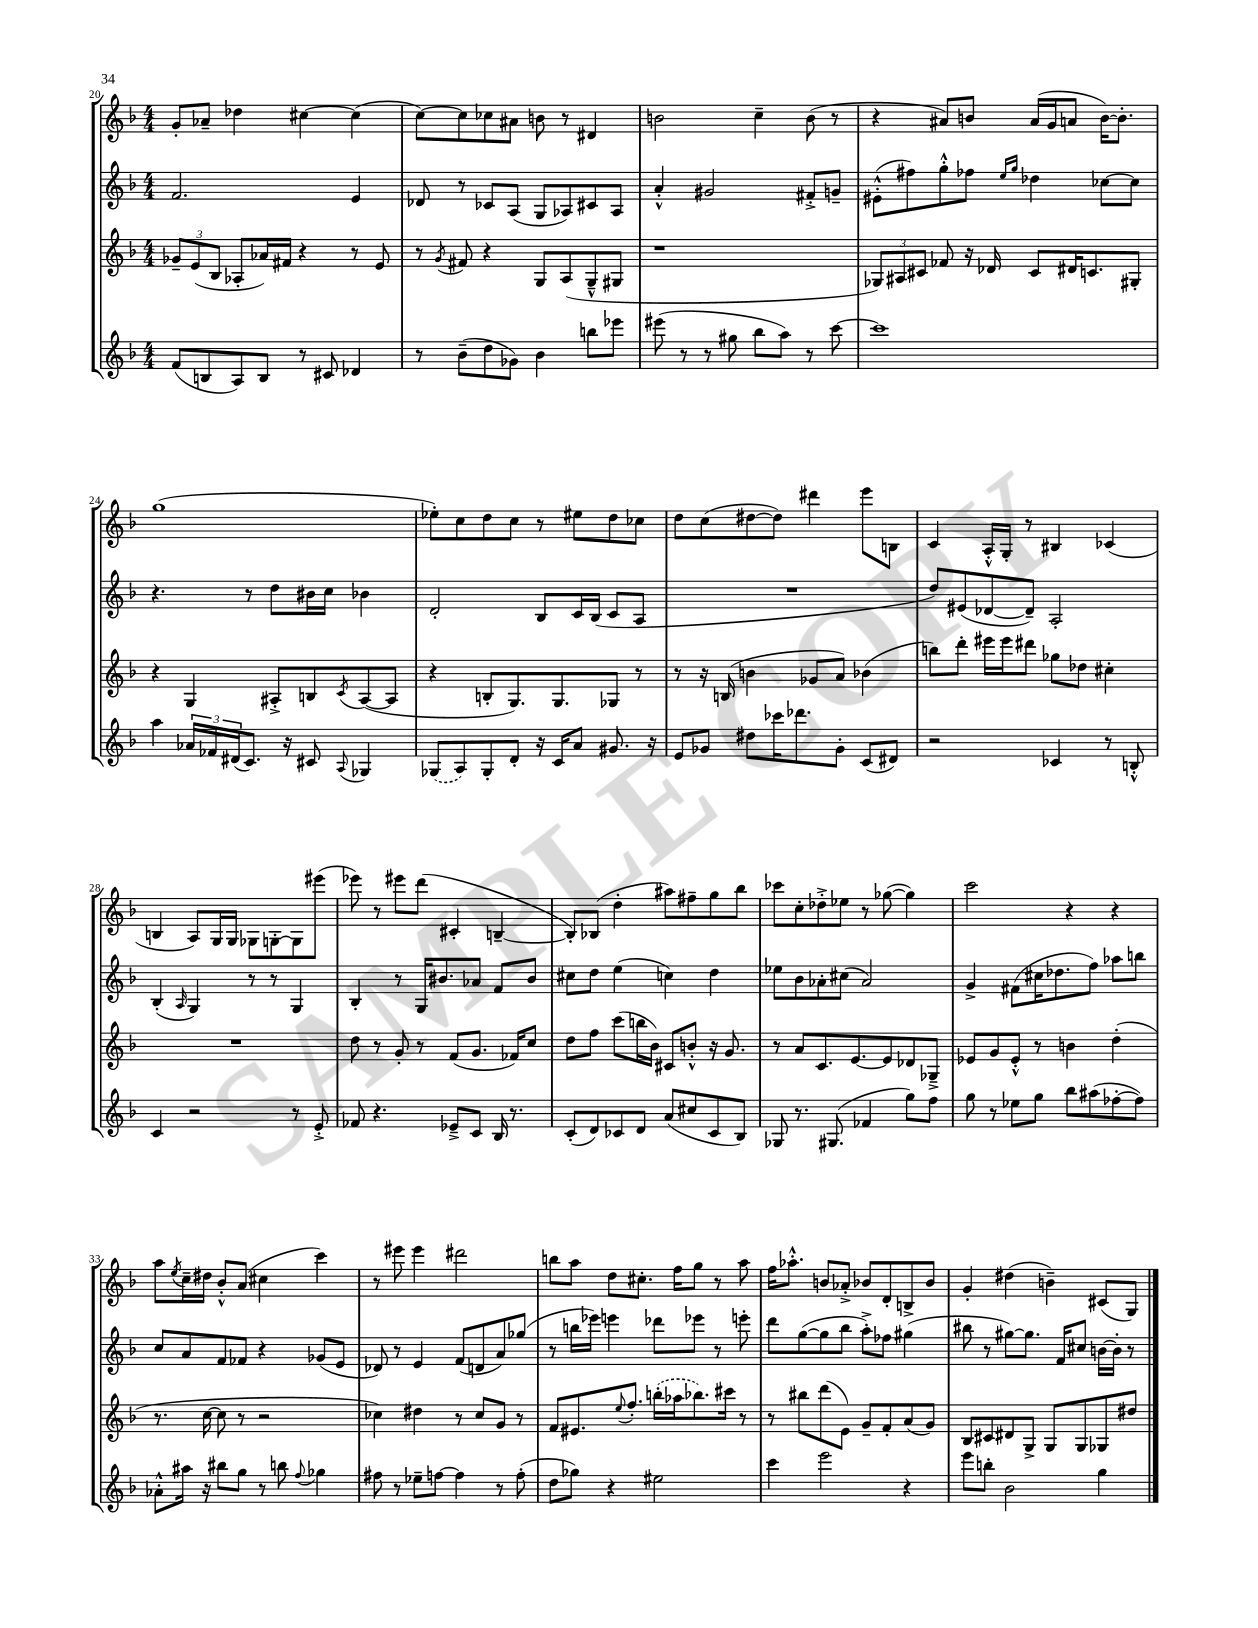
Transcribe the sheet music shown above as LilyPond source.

<<
\new StaffGroup <<
\new Staff = "s0" {
    \clef treble \key f \major \numericTimeSignature \time 4/4
    g'8-. aes'8-- des''4 cis''4~ cis''4( |
    c''8~) c''8 ces''8 ais'8 b'8 r8 dis'4 |
    b'2 c''4-- b'8( r8 |
    r4 ais'8) b'8 ais'16( g'16 a'8 b'16~) b'8.-. |
    g''1( |
    ees''8-.) c''8 d''8 c''8 r8 eis''8 d''8 ces''8 |
    d''8 c''8( dis''8~ dis''8) dis'''4 e'''8 b8 |
    c'4 a16-.-^ g16-. r8 bis4 ces'4( |
    b4 a8) g16 g16 ges8 g8~-. g8 eis'''8( |
    ees'''8) r8 eis'''8 d'''8( cis'4-. b4~-- |
    b8-.) bes8( d''4-. ais''8) fis''8-- g''8 bes''8 |
    ces'''8 c''8-. des''8-.-> ees''8 r8 ges''8~( ges''4) |
    c'''2 r4 r4 |
    a''8 \acciaccatura { e''8 } c''16-- dis''16 bes'8-.-^ a'8( cis''4 c'''4) |
    r8 eis'''8 eis'''4 dis'''2 |
    b''8 a''8 d''8 cis''8.-. f''16 g''8 r8 a''8 |
    f''16 aes''8.-.-^ b'8 aes'8-.-> bes'8 d'8-. b8-> bes'8 |
    g'4-. dis''4( b'4--) cis'8( g8) \bar "|." |
}
\new Staff = "s1" {
    \clef treble \key f \major \numericTimeSignature \time 4/4
    f'2. e'4 |
    des'8 r8 ces'8 a8( g8 aes8) cis'8 aes8 |
    a'4-.-^ gis'2 fis'8-.-> g'8-- |
    eis'8-.-^( fis''8) g''8-.-^ fes''8 \grace { e''16 g''16 } des''4 ces''8~ ces''8 |
    r4. r8 d''8 bis'16 c''16 bes'4 |
    d'2-. bes8 c'16 bes16( c'8 a8 |
    R1 |
    d''8) eis'8( des'8~ des'8--) a2-. |
    bes4-.( \grace { a16 } g4) r8 r8 g4 |
    bes4-. r8 g16 bis'8. aes'8 f'8 bis'8 |
    cis''8 d''8 e''4( c''4) d''4 |
    ees''8 bes'8 aes'8-. cis''8( aes'2) |
    g'4-> fis'8( cis''16 des''8. f''8) aes''8 b''8 |
    c''8 a'8 f'8 fes'8 r4 ges'8( e'8 |
    des'8) r8 e'4 f'8( d'8 a'8) ges''8( |
    r8 b''16 ees'''16) e'''4 des'''8 ees'''8 r8 e'''8-. |
    d'''8 g''8~( g''8 bes''8 a''8-.->) fes''8 gis''4( |
    bis''8 r8 gis''8~) gis''8. f'16 cis''8 b'16~ b'16-. r8 \bar "|." |
}
\new Staff = "s2" {
    \clef treble \key f \major \numericTimeSignature \time 4/4
    \tuplet 3/2 { ges'8-- e'8( bes8 } aes8-. aes'16) fis'16 r4 r8 e'8 |
    r8 \acciaccatura { g'8 } fis'8 r4 g8 a8( g8---^ gis8 |
    r1 |
    \tuplet 3/2 { ges8) ais8 cis'8 } fes'8 r16 des'16 cis'8 dis'16 c'8. gis8-. |
    r4 g4 ais8-.-> b8 \acciaccatura { c'8 } ais8~( ais8 |
    r4 b8-. g8.) g8. ges8 r8 |
    r8 r16 b16( b'4 ges'8 a'8) bes'4( |
    b''8) d'''8-. eis'''16 eis'''16 dis'''8 ges''8 des''8 cis''4-. |
    R1 |
    d''8 r8 g'8-. r8 f'8( g'8. fes'16) c''8 |
    d''8 f''8 c'''8( b''16 bes'16) cis'8 b'8-.-^ r16 g'8. |
    r8 a'8 c'8. e'8.~ e'8 des'8 ges8---> |
    ees'8 g'8 ees'8-.-^ r8 b'4 d''4-.( |
    r8. c''16~ c''8 r8 r2 |
    ces''4) dis''4 r8 ces''8 g'8 r8 |
    f'8 eis'8. \appoggiatura { e''8 } f''8.-. \once \slurDashed b''16-.( aes''16 bes''8.) cis'''16 r8 |
    r8 bis''8 d'''8( e'8) g'8-- f'8-. a'8( g'8) |
    bes8 cis'8 dis'8 g8-> g8 g8 ges8 dis''8 \bar "|." |
}
\new Staff = "s3" {
    \clef treble \key f \major \numericTimeSignature \time 4/4
    f'8( b8 a8) b8 r8 cis'8 des'4 |
    r8 bes'8--( d''8 ges'8) bes'4 b''8 ees'''8 |
    eis'''8( r8 r8 gis''8 bes''8 a''8) r8 c'''8~ |
    c'''1 |
    a''4 \tuplet 3/2 { aes'16 fes'16 dis'16( } c'8.) r16 cis'8 \appoggiatura { a8 } ges4 |
    \once \slurDashed ges8( a8) ges8-. d'8-. r16 c'16 a'8 gis'8. r16 |
    e'8 ges'8 dis''8 ces'''16 des'''8. ges'8-. c'8( dis'8) |
    r2 ces'4 r8 b8-.-^ |
    c'4 r2 r8 e'8-.-> |
    fes'8 r4. ees'8---> c'8 bes16 r8. |
    c'8-.( d'8) ces'8 d'8 a'8( cis''8 ces'8 bes8) |
    ges8 r8. gis8.( fes'4 g''8) f''8 |
    g''8 r8 ees''8 g''8 bes''8 ais''8( fes''8~-. fes''8) |
    aes'8-.-^ ais''16 r16 bis''8 g''8 r8 b''8 \appoggiatura { f''8 } ges''4 |
    fis''8 r8 ees''8-- f''8~ f''4 r8 f''8-.( |
    d''8 ges''8) r4 eis''2 |
    c'''4 e'''2 r4 |
    e'''8 b''8-. bes'2 g''4 \bar "|." |
}
>>
>>
\layout { \context { \Score currentBarNumber = #20 } }
